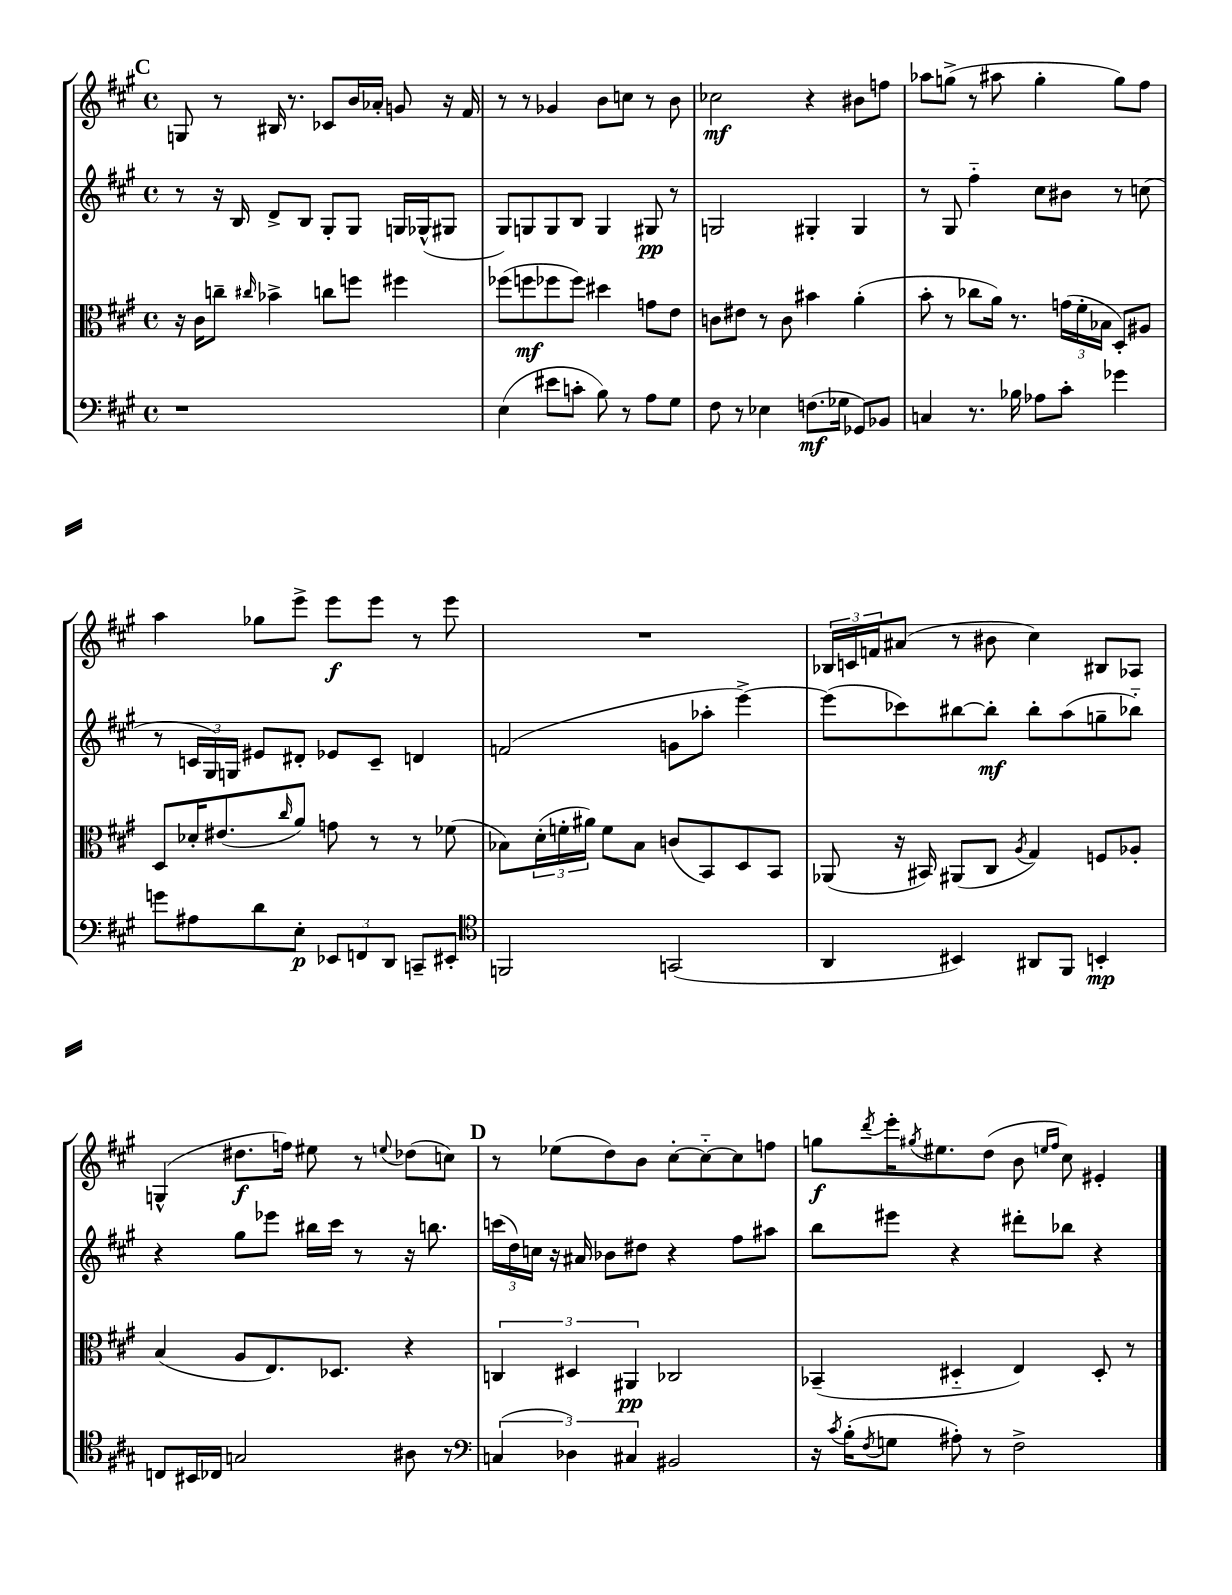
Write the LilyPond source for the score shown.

<<
\new StaffGroup <<
\new Staff = "s0" {
    \clef treble \key a \major \defaultTimeSignature \time 4/4
    \mark \markup { \bold "C" } g8 r8 bis16 r8. ces'8 b'16 aes'16-. g'8 r16 fis'16 |
    r8 r8 ges'4 b'8 c''8 r8 b'8 |
    ces''2\mf r4 bis'8 f''8 |
    aes''8 g''8->( r8 ais''8 g''4-. g''8) fis''8 |
    a''4 ges''8 e'''8-> e'''8\f e'''8 r8 e'''8 |
    R1 |
    \tuplet 3/2 { bes16 c'16 f'16 } ais'8( r8 bis'8 cis''4) bis8 aes8 |
    g4-^( dis''8.\f f''16) eis''8 r8 \appoggiatura { e''8 } des''8( c''8) |
    \mark \markup { \bold "D" } r8 ees''8( d''8) b'8 cis''8~-. cis''8~-_ cis''8 f''8 |
    g''8\f \acciaccatura { d'''8 } e'''16-. \acciaccatura { gis''8 } eis''8. d''8( b'8 \grace { e''16 fis''16 } cis''8) eis'4-. \bar "|." |
}
\new Staff = "s1" {
    \clef treble \key a \major \defaultTimeSignature \time 4/4
    \mark \markup { \bold "C" } r8 r16 b16 d'8-> b8 gis8-. gis8 g16 ges16-^( gis8 |
    gis8) g8 g8 b8 g4 gis8\pp r8 |
    g2 gis4-. gis4 |
    r8 gis8 fis''4-_ cis''8 bis'8 r8 c''8( |
    r8 \tuplet 3/2 { c'16 gis16) g16 } eis'8 dis'8-. ees'8 c'8-- d'4 |
    f'2( g'8 aes''8-. e'''4~->) |
    e'''8( ces'''8) bis''8~ bis''8-.\mf bis''8-. a''8( g''8-- bes''8-_) |
    r4 gis''8 ees'''8 bis''16 cis'''16 r8 r16 b''8. |
    \mark \markup { \bold "D" } \tuplet 3/2 { c'''16( d''16) c''16 } r16 ais'16 bes'8 dis''8 r4 fis''8 ais''8 |
    b''8 eis'''8 r4 dis'''8-. bes''8 r4 \bar "|." |
}
\new Staff = "s2" {
    \clef alto \key a \major \defaultTimeSignature \time 4/4
    \mark \markup { \bold "C" } r16 cis'16 c''8-- \grace { cis''16 } bes'4-> c''8 f''8 fis''4 |
    fes''8( f''8\mf fes''8 fes''8) dis''4 g'8 e'8 |
    c'8 eis'8 r8 c'8 bis'4 a'4-.( |
    b'8-. r8 ces''8 a'16) r8. \tuplet 3/2 { g'16( fis'16-. bes16 } d8-.) ais8 |
    d8 des'16-. eis'8.( \grace { cis''16 } a'8) g'8 r8 r8 fes'8( |
    bes8) \tuplet 3/2 { d'16-.( f'16-. ais'16) } f'8 bes8 c'8( b,8) d8 b,8 |
    aes,8( r16 bis,16) ais,8( cis8 \acciaccatura { a8 } gis4) f8 aes8-. |
    b4( a8 e8.) des8. r4 |
    \mark \markup { \bold "D" } \tuplet 3/2 { c4 dis4 ais,4\pp } ces2 |
    bes,4--( dis4-_ e4) dis8-. r8 \bar "|." |
}
\new Staff = "s3" {
    \clef bass \key a \major \defaultTimeSignature \time 4/4
    \mark \markup { \bold "C" } r1 |
    e4( eis'8 c'8-. b8) r8 a8 gis8 |
    fis8 r8 ees4 f8.\mf( ges16 ges,8) bes,8 |
    c4 r8. bes16 aes8 cis'8-. ges'4 |
    g'8 ais8 d'8 e8-.\p \tuplet 3/2 { ees,8 f,8 d,8 } c,8-- eis,8-. |
    \clef tenor f,2 g,2( |
    a,4 bis,4) ais,8 fis,8 b,4-.\mp |
    c8 bis,16 ces16 g2 ais8 r8 |
    \mark \markup { \bold "D" } \clef bass \tuplet 3/2 { c4( des4) cis4 } bis,2 |
    r16 \acciaccatura { cis'8 } b16-.( \acciaccatura { fis8 } g8 ais8-.) r8 fis2-> \bar "|." |
}
>>
>>
\layout { \context { \Score \remove "Bar_number_engraver" } }
